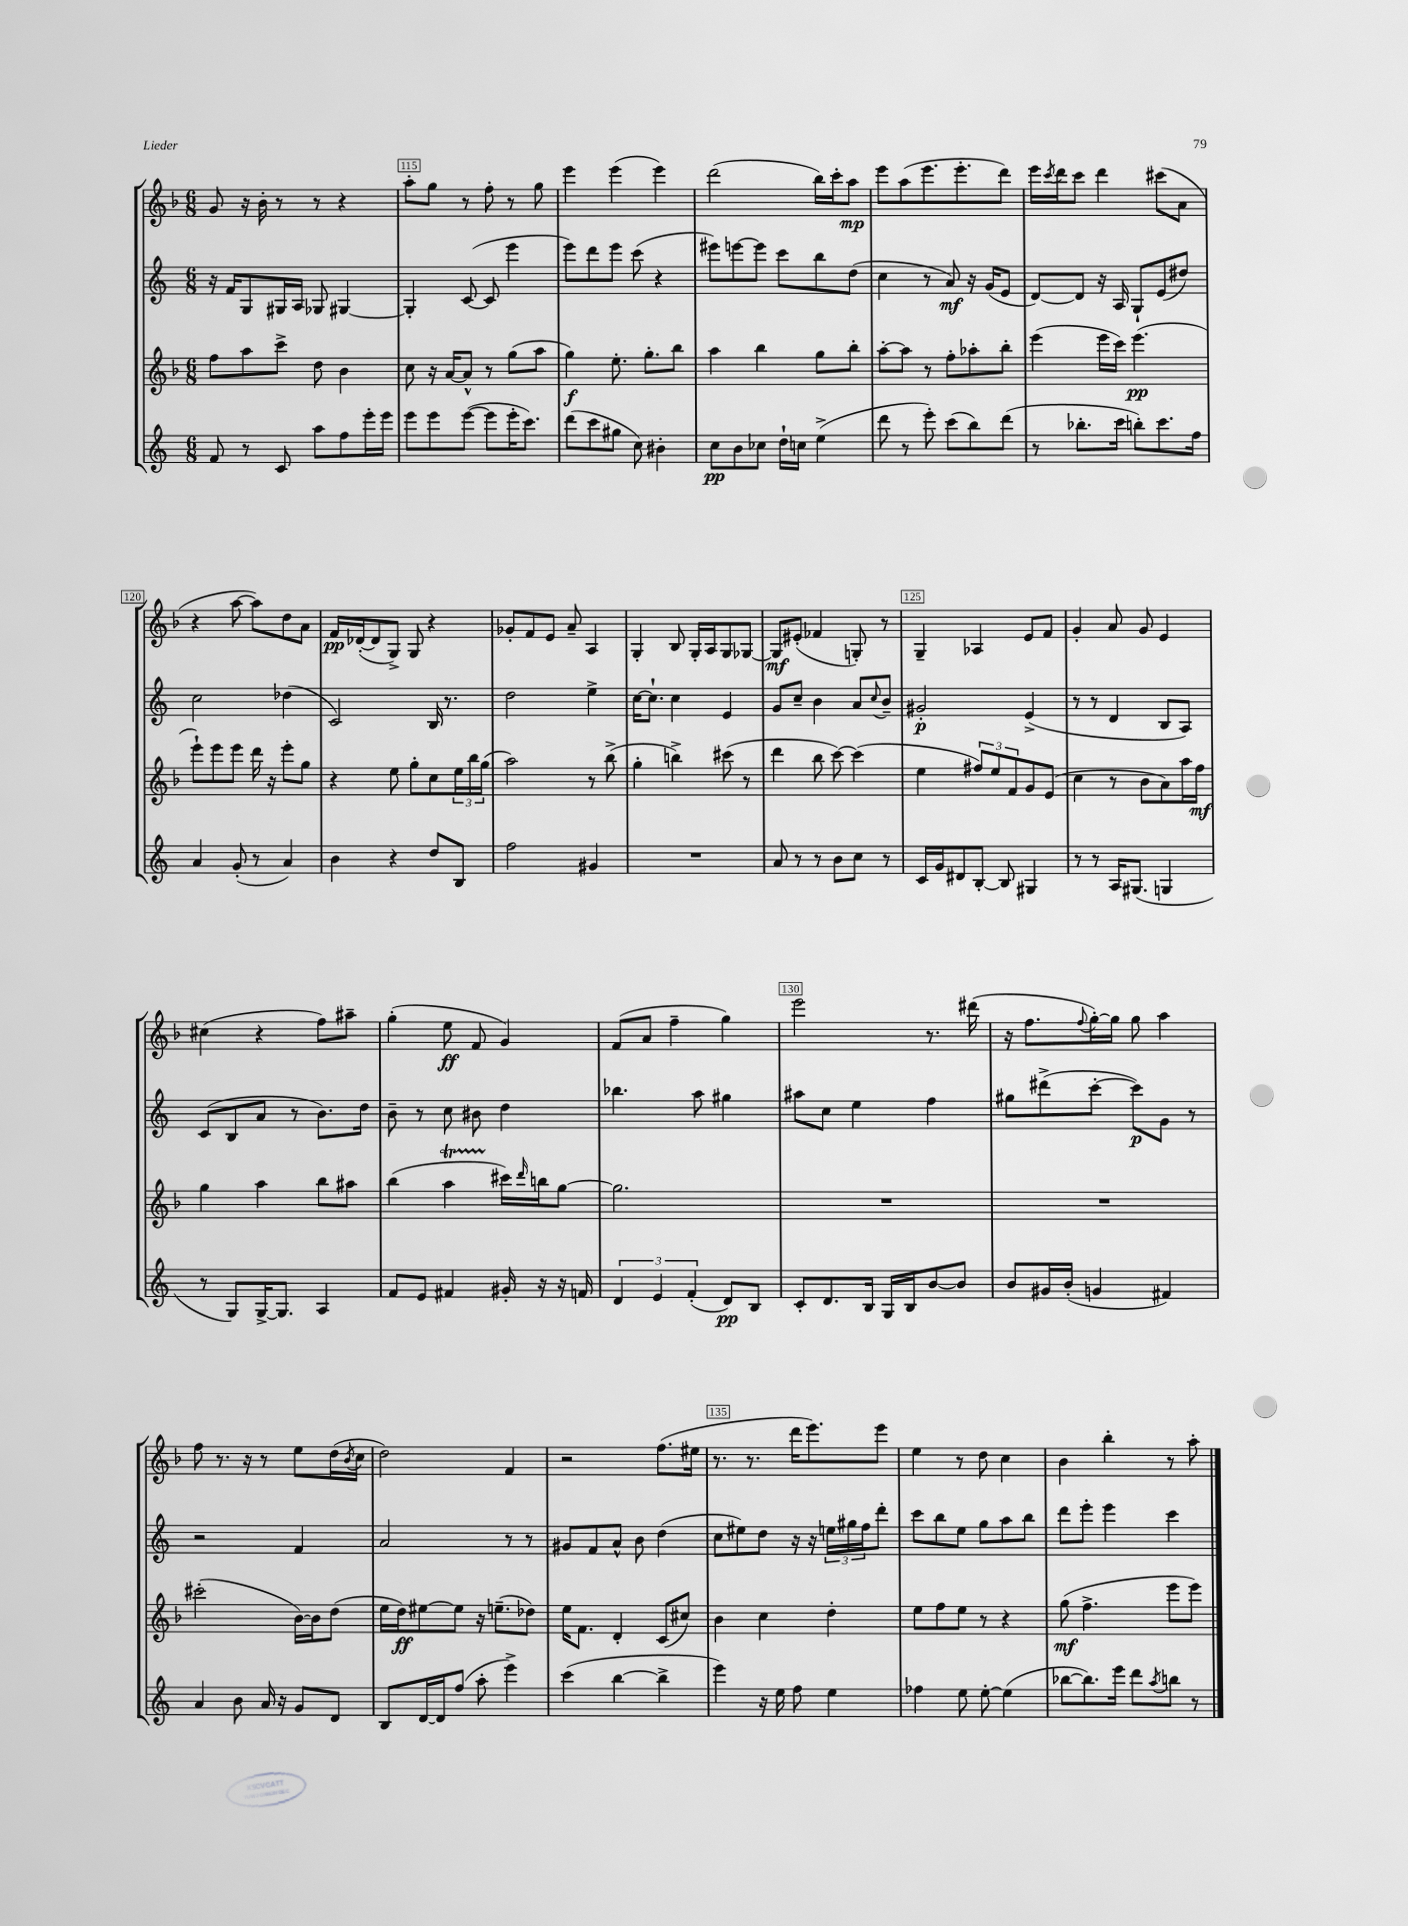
<<
\new StaffGroup <<
\new Staff = "s0" {
    \clef treble \key f \major \numericTimeSignature \time 6/8
    g'8 r16 bes'16-. r8 r8 r4 |
    a''8-. g''8 r8 f''8-. r8 g''8 |
    e'''4 e'''4( e'''4) |
    d'''2( bes''16) c'''16-. a''8\mp |
    e'''8 a''8( e'''8. e'''8.-. d'''8) |
    e'''16 \acciaccatura { c'''8 } d'''16 c'''8 d'''4 cis'''8( a'8 |
    r4 a''8~ a''8) d''8 a'8 |
    f'16\pp des'16~-.( des'8 g8->) g8 r4 |
    ges'8-. f'8 e'8 a'8-- a4 |
    g4-. bes8 g16-. a16 g8 ges8~ |
    ges8\mf eis'8-.( fes'4 g8-.) r8 |
    g4-- aes4 e'8 f'8 |
    g'4-. a'8 g'8 e'4 |
    cis''4( r4 f''8) ais''8-- |
    g''4-.( e''8\ff f'8 g'4) |
    f'8( a'8 f''4-- g''4) |
    e'''2 r8. dis'''16( |
    r16 f''8. \appoggiatura { f''8 } g''16~-.) g''16 g''8 a''4 |
    f''8 r8. r16 r8 e''8 d''16( \acciaccatura { bes'8 } c''16 |
    d''2) f'4 |
    r2 f''8.( eis''16 |
    r8. r8. d'''16 e'''8.) e'''8 |
    e''4 r8 d''8 c''4 |
    bes'4 bes''4-. r8 a''8-. \bar "|." |
}
\new Staff = "s1" {
    \clef treble \key c \major \numericTimeSignature \time 6/8
    r16 f'16 g8 gis16 a16 ges8 gis4~ |
    gis4-. c'8~( c'8 e'''4 |
    e'''8) d'''8 e'''8 c'''8( r4 |
    eis'''8) e'''8~ e'''8 c'''8 b''8 d''8( |
    c''4 r8 a'8\mf) r16 g'16( e'8 |
    d'8~) d'8 r16 a16 g8-! e'8( dis''8) |
    c''2 des''4( |
    c'2) b16 r8. |
    d''2 e''4-> |
    c''16~ c''8.-! c''4 e'4 |
    g'8 c''8-- b'4 a'8 \appoggiatura { c''8 } b'8-- |
    gis'2-.\p e'4->( |
    r8 r8 d'4 b8 a8) |
    c'8( b8 a'8 r8 b'8.) d''16 |
    b'8-- r8 c''8 bis'8 d''4 |
    bes''4. a''8 gis''4 |
    ais''8 c''8 e''4 f''4 |
    gis''8 dis'''8->( c'''8~-. c'''8\p) g'8 r8 |
    r2 f'4 |
    a'2 r8 r8 |
    gis'8 f'8 a'8-^ b'8 d''4( |
    c''8 eis''8) d''8 r16 r16 \tuplet 3/2 { e''16 gis''16 f''16 } d'''8-. |
    c'''8 b''8 e''8 g''8 a''8 b''8 |
    d'''8 e'''8-. e'''4 c'''4 \bar "|." |
}
\new Staff = "s2" {
    \clef treble \key f \major \numericTimeSignature \time 6/8
    f''8 a''8 c'''8-> d''8 bes'4 |
    c''8 r16 a'16~ a'8-^ r8 g''8( a''8 |
    g''4\f) e''8.-. g''8.-. bes''8 |
    a''4 bes''4 g''8 bes''8-. |
    a''8~-. a''8 r8 f''8-. aes''8-. bes''8-. |
    e'''4( e'''16 c'''16) e'''4.\pp( |
    e'''8-!) e'''8 e'''8 d'''16 r16 e'''8-. g''8 |
    r4 e''8 g''8-. c''8 \tuplet 3/2 { e''16 bes''16 g''16( } |
    a''2) r8 bes''8->( |
    g''4-. b''4->) cis'''8( r8 |
    d'''4 bes''8 c'''8~) c'''4( |
    e''4 \tuplet 3/2 { fis''8) e''8 f'8 } g'8 e'8( |
    c''4 r8 bes'8 a'8) a''16 f''16\mf |
    g''4 a''4 bes''8 ais''8 |
    bes''4( a''4\startTrillSpan cis'''16\stopTrillSpan) \grace { d'''16 } b''16 g''8~ |
    g''2. |
    R2. |
    R2. |
    cis'''2-.( bes'16~) bes'16 d''8( |
    e''16 d''16\ff) eis''8~ eis''8 r16 e''8.--( des''8) |
    e''16 f'8. d'4-. c'8( cis''8) |
    bes'4 c''4 d''4-. |
    e''8 f''8 e''8 r8 r4 |
    g''8\mf( f''4.-> e'''8 e'''8) \bar "|." |
}
\new Staff = "s3" {
    \clef treble \key c \major \numericTimeSignature \time 6/8
    f'8 r8 c'8 a''8 f''8 e'''16-. e'''16 |
    e'''8 e'''8 e'''8~( e'''8 e'''16-. c'''8.) |
    d'''8( c'''8 gis''8 c''8) bis'4-. |
    c''8\pp b'8 ces''8 d''16-! c''16 e''4->( |
    d'''8 r8 e'''8-.) c'''8( b''8) d'''8( |
    r8 bes''8.-. c'''16 b''8-.) c'''8. f''16 |
    a'4 g'8-.( r8 a'4) |
    b'4 r4 d''8 b8 |
    f''2 gis'4 |
    R2. |
    a'8 r8 r8 b'8 c''8 r8 |
    c'16 g'16 dis'8 b8~-. b8 gis4 |
    r8 r8 a16 gis8.( g4 |
    r8 g8) g16~-> g8. a4 |
    f'8 e'8 fis'4 gis'16-. r16 r16 f'16 |
    \tuplet 3/2 { d'4 e'4 f'4-.( } d'8\pp) b8 |
    c'8-. d'8. b16 g16 b16 b'8~ b'8 |
    b'8 gis'16 b'16-.( g'4 fis'4) |
    a'4 b'8 a'16 r16 g'8 d'8 |
    b8 d'16~ d'16 f''8( a''8-. e'''4->) |
    c'''4( b''4~ b''4-> |
    e'''4) r16 e''16 f''8 e''4 |
    fes''4 e''8 e''8~-. e''4( |
    bes''8~ bes''8.) e'''16 d'''8 \acciaccatura { a''8 } b''8 r8 \bar "|." |
}
>>
>>
\layout { \context { \Score currentBarNumber = #114 \override BarNumber.break-visibility = ##(#f #t #t) barNumberVisibility = #(every-nth-bar-number-visible 5) \override BarNumber.stencil = #(make-stencil-boxer 0.1 0.3 ly:text-interface::print) } }
